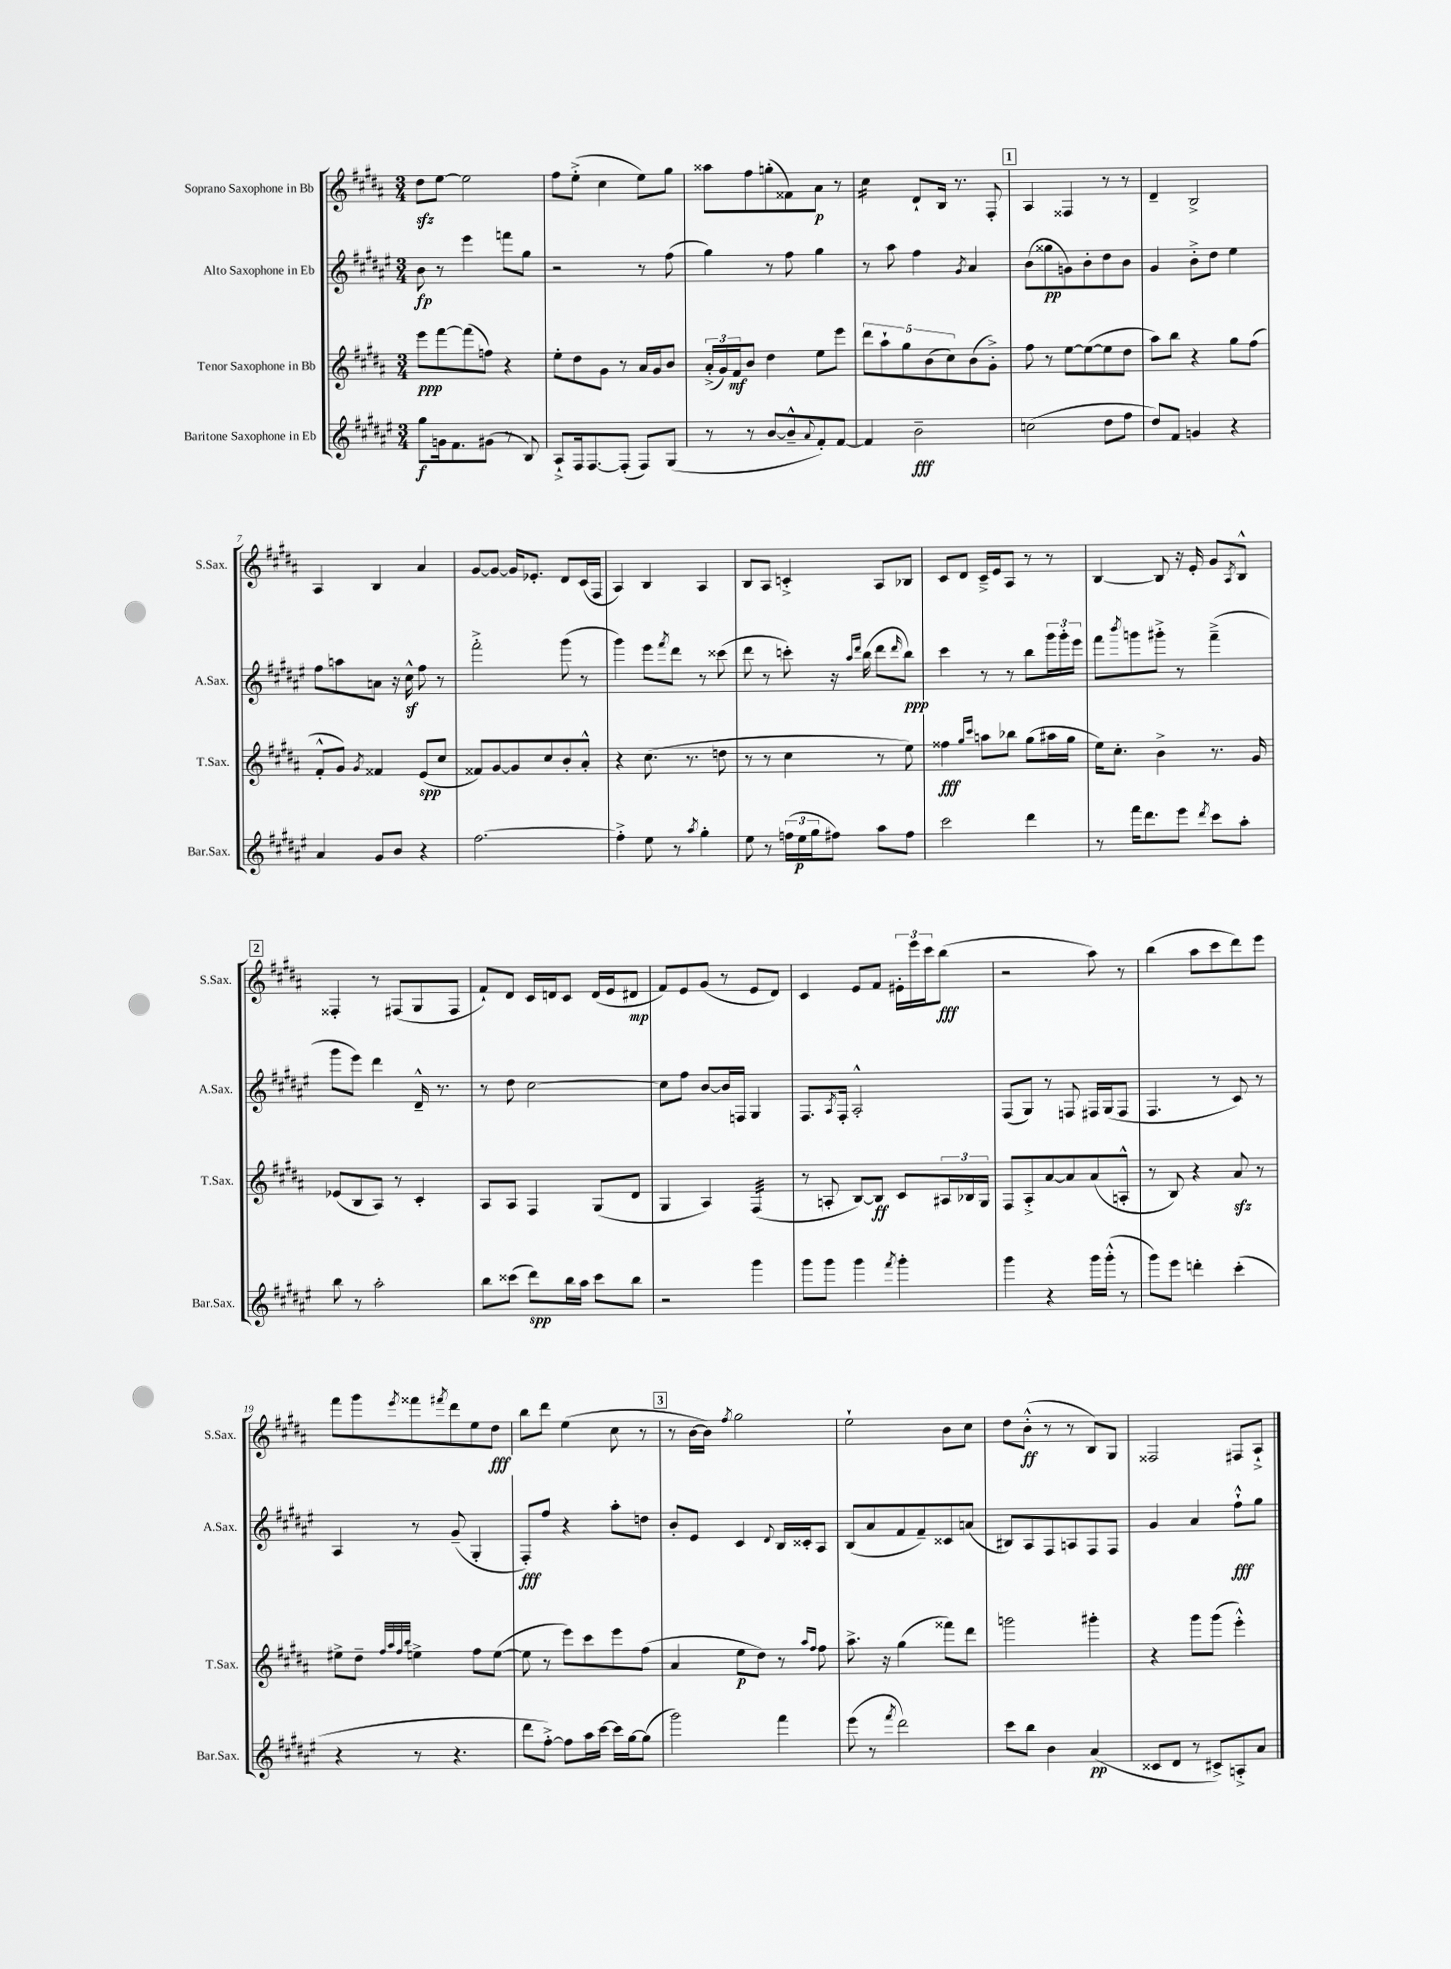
<<
\new StaffGroup <<
\new Staff = "s0" \with { instrumentName = "Soprano Saxophone in Bb" shortInstrumentName = "S.Sax." } {
    \clef treble \key b \major \numericTimeSignature \time 3/4
    dis''8\sfz e''8~ e''2 |
    fis''8 e''8-.->( cis''4 e''8) gis''8 |
    aisis''8 fis''8 g''8-.( fisis'8) ais'8\p r8 |
    cis''4:16 dis'8-! b16 r8. fis8-. |
    \mark \markup { \box "1" } ais4 fisis4 r8 r8 |
    dis'4-- b2-> |
    ais4 b4 ais'4 |
    gis'8~ gis'8~ gis'16 ees'8.-. dis'8 cis'16( fis16 |
    ais4) b4 ais4 |
    b8 ais8 c'4-.-> ais8 bes8 |
    cis'8 dis'8 cis'16---> e'16 ais8 r8 r8 |
    b4~ b8 r16 e'16-. gis'8 \acciaccatura { ais8 } b8-^ |
    \mark \markup { \box "2" } fisis4-. r8 fis8( gis8 fis8 |
    fis'8-!) dis'8 cis'16 d'16 cis'8 d'16( e'16 dis'8\mp |
    fis'8) e'8 gis'8( r8 e'8 dis'8) |
    cis'4 e'8 fis'8 \tuplet 3/2 { eis'16-. e'''16 cis'''16 } b''8\fff( |
    r2 ais''8) r8 |
    b''4( ais''8 cis'''8 dis'''8) e'''8 |
    fis'''8 gis'''8 \acciaccatura { e'''8 } fisis'''8 \acciaccatura { fis'''8 } dis'''8 e''8 dis''8\fff |
    b''8 dis'''8 e''4( cis''8 r8 |
    \mark \markup { \box "3" } r8 b'16~ b'16) \acciaccatura { fis''8 } gis''2 |
    e''2-! b'8 cis''8 |
    dis''8 b'8-.-^\ff( r8 r8 b8) gis8 |
    fisis2 fis8 ais8-!-> \bar "|." |
}
\new Staff = "s1" \with { instrumentName = "Alto Saxophone in Eb" shortInstrumentName = "A.Sax." } {
    \clef treble \key fis \major \numericTimeSignature \time 3/4
    b'8\fp r8 eis'''4 f'''8 gis''8 |
    r2 r8 fis''8( |
    gis''4) r8 fis''8 gis''4 |
    r8 ais''8 fis''4 \acciaccatura { gis'8 } ais'4 |
    \mark \markup { \box "1" } b'8( gisis''8\pp g'8) b'8-. dis''8 b'8 |
    gis'4 b'8-.-> dis''8 eis''4 |
    fis''8 a''8 a'8 r16 cis''16-^\sf fis''8 r8 |
    fis'''2-.-> gis'''8( r8 |
    gis'''4) eis'''8 \acciaccatura { fis'''8 } dis'''8 r8 cisis'''8( |
    dis'''8 r8 c'''8-.) r16 \grace { ais''16 dis'''16 } b''16( dis'''8 \grace { dis'''16 } b''8\ppp) |
    cis'''4 r8 r8 b''8 \tuplet 3/2 { gis'''16 gis'''16-. eis'''16 } |
    fis'''8 \acciaccatura { b'''8 } g'''8 gis'''8-.-> r8 fis'''4--->( |
    \mark \markup { \box "2" } gis'''8 eis'''8) dis'''4 dis'16---^ r8. |
    r8 dis''8 cis''2~ |
    cis''8 fis''8 b'8~ b'16 f16 gis4 |
    fis8. \acciaccatura { ais8 } fis16-. ais2-.-^ |
    fis8( gis8) r8 f8 fis16 gis16( fis8 |
    fis4. r8 cis'8) r8 |
    ais4 r8 gis'8--( gis4-. |
    fis8-.\fff) fis''8 r4 ais''8-. d''8 |
    \mark \markup { \box "3" } b'8-. eis'8 cis'4 \appoggiatura { dis'8 } b16 cisis'16-. ais8 |
    b8( ais'8 fis'8 fis'8--) cisis'8 a'8( |
    bis8) ais8 fis8 a8 fis8 fis8 |
    gis'4 ais'4 fis''8-!-^\fff gis''8 \bar "|." |
}
\new Staff = "s2" \with { instrumentName = "Tenor Saxophone in Bb" shortInstrumentName = "T.Sax." } {
    \clef treble \key b \major \numericTimeSignature \time 3/4
    e'''8\ppp fis'''8~ fis'''8( f''8) r4 |
    e''8-. dis''8 gis'8 r8 ais'16 gis'16 b'8 |
    \tuplet 3/2 { ais'16-.->( gis'16) fis'16\mf } b'8 dis''4 e''8 e'''8 |
    \tuplet 5/4 { dis'''8 ais''8-! gis''8 b'8( cis''8) } b'8( gis'8-.->) |
    \mark \markup { \box "1" } fis''8 r8 e''8~ e''8~( e''8 dis''8 |
    ais''8) b''8 r4 gis''8 fis''8( |
    fis'8-.-^ gis'8) \acciaccatura { gis'8 } fisis'4 e'8\spp( cis''8 |
    fisis'8) gis'8~ gis'8 cis''8 b'8-. ais'8-.-^ |
    r4 cis''8.( r8. d''8 |
    r8 r8 cis''4 r8 e''8) |
    fisis''4\fff \grace { gis''16 cis'''16 } a''8 bes''8 gis''8( ais''16 gis''16 |
    e''16) cis''8.-. b'4-> r8. gis'16 |
    \mark \markup { \box "2" } ees'8( b8 ais8) r8 cis'4-. |
    ais8 ais8 fis4 gis8( dis'8 |
    gis4 ais4) fis4:32( |
    r8 a8-. b8~) b8\ff cis'8 \tuplet 3/2 { ais16 bes16 gis16 } |
    fis8 ais8-.-> ais'8~ ais'8 ais'8( a8-.-^ |
    r8 b8) r4 ais'8\sfz r8 |
    eis''8-> dis''8-- \grace { fis''32 ais''32 fis''32 b''32 } e''4-> fis''8 e''8~( |
    e''8 r8 e'''8) cis'''8 e'''8 fis''8( |
    \mark \markup { \box "3" } ais'4 e''8\p dis''8) r8 \grace { ais''16 fis''16 } fis''8 |
    ais''8.-> r16 gis''4( fisis'''8) dis'''8 |
    g'''2 gis'''4-. |
    r4 gis'''8 gis'''8( e'''4-.-^) \bar "|." |
}
\new Staff = "s3" \with { instrumentName = "Baritone Saxophone in Eb" shortInstrumentName = "Bar.Sax." } {
    \clef treble \key fis \major \numericTimeSignature \time 3/4
    gis''8\f g'16 fis'8. gis'8( r8 b8) |
    ais8-!-> fis16 fis8.~ fis8-.( fis8) gis8( |
    r8 r8 b'8~ b'8---^ \appoggiatura { ais'8 } fis'8-.) fis'8~ |
    fis'4 b'2--\fff |
    \mark \markup { \box "1" } c''2( dis''8 fis''8 |
    dis''8) fis'8 g'4 r4 |
    ais'4 gis'8 b'8 r4 |
    fis''2.~ |
    fis''4-.-> eis''8 r8 \acciaccatura { ais''8 } gis''4-. |
    eis''8 r8 \tuplet 3/2 { f''16( eis''16\p gis''16 } fis''8) ais''8 fis''8 |
    cis'''2 dis'''4 |
    r8 fis'''16 dis'''8. eis'''8 \acciaccatura { dis'''8 } cis'''8 ais''8-. |
    \mark \markup { \box "2" } b''8 r8 ais''2-. |
    b''8 cisis'''8( dis'''8\spp) b''16 ais''16 cisis'''8 b''8 |
    r2 gis'''4 |
    gis'''8 gis'''8 gis'''4 \acciaccatura { fis'''8 } gis'''4-. |
    gis'''4 r4 gis'''16 gis'''16-.-^( r8 |
    gis'''8) eis'''8 d'''4-. cis'''4-.( |
    r4 r8 r4. |
    dis'''8 fis''8~-.->) fis''8 ais''16 cis'''16~ cis'''16 gis''16~ gis''8( |
    \mark \markup { \box "3" } gis'''2) fis'''4 |
    eis'''8( r8 \acciaccatura { fis'''8 } dis'''2) |
    cis'''8 b''8 b'4 ais'4\pp( |
    cisis'8 dis'8 r8 cis'8->) a8-.-> ais'8 \bar "|." |
}
>>
>>
